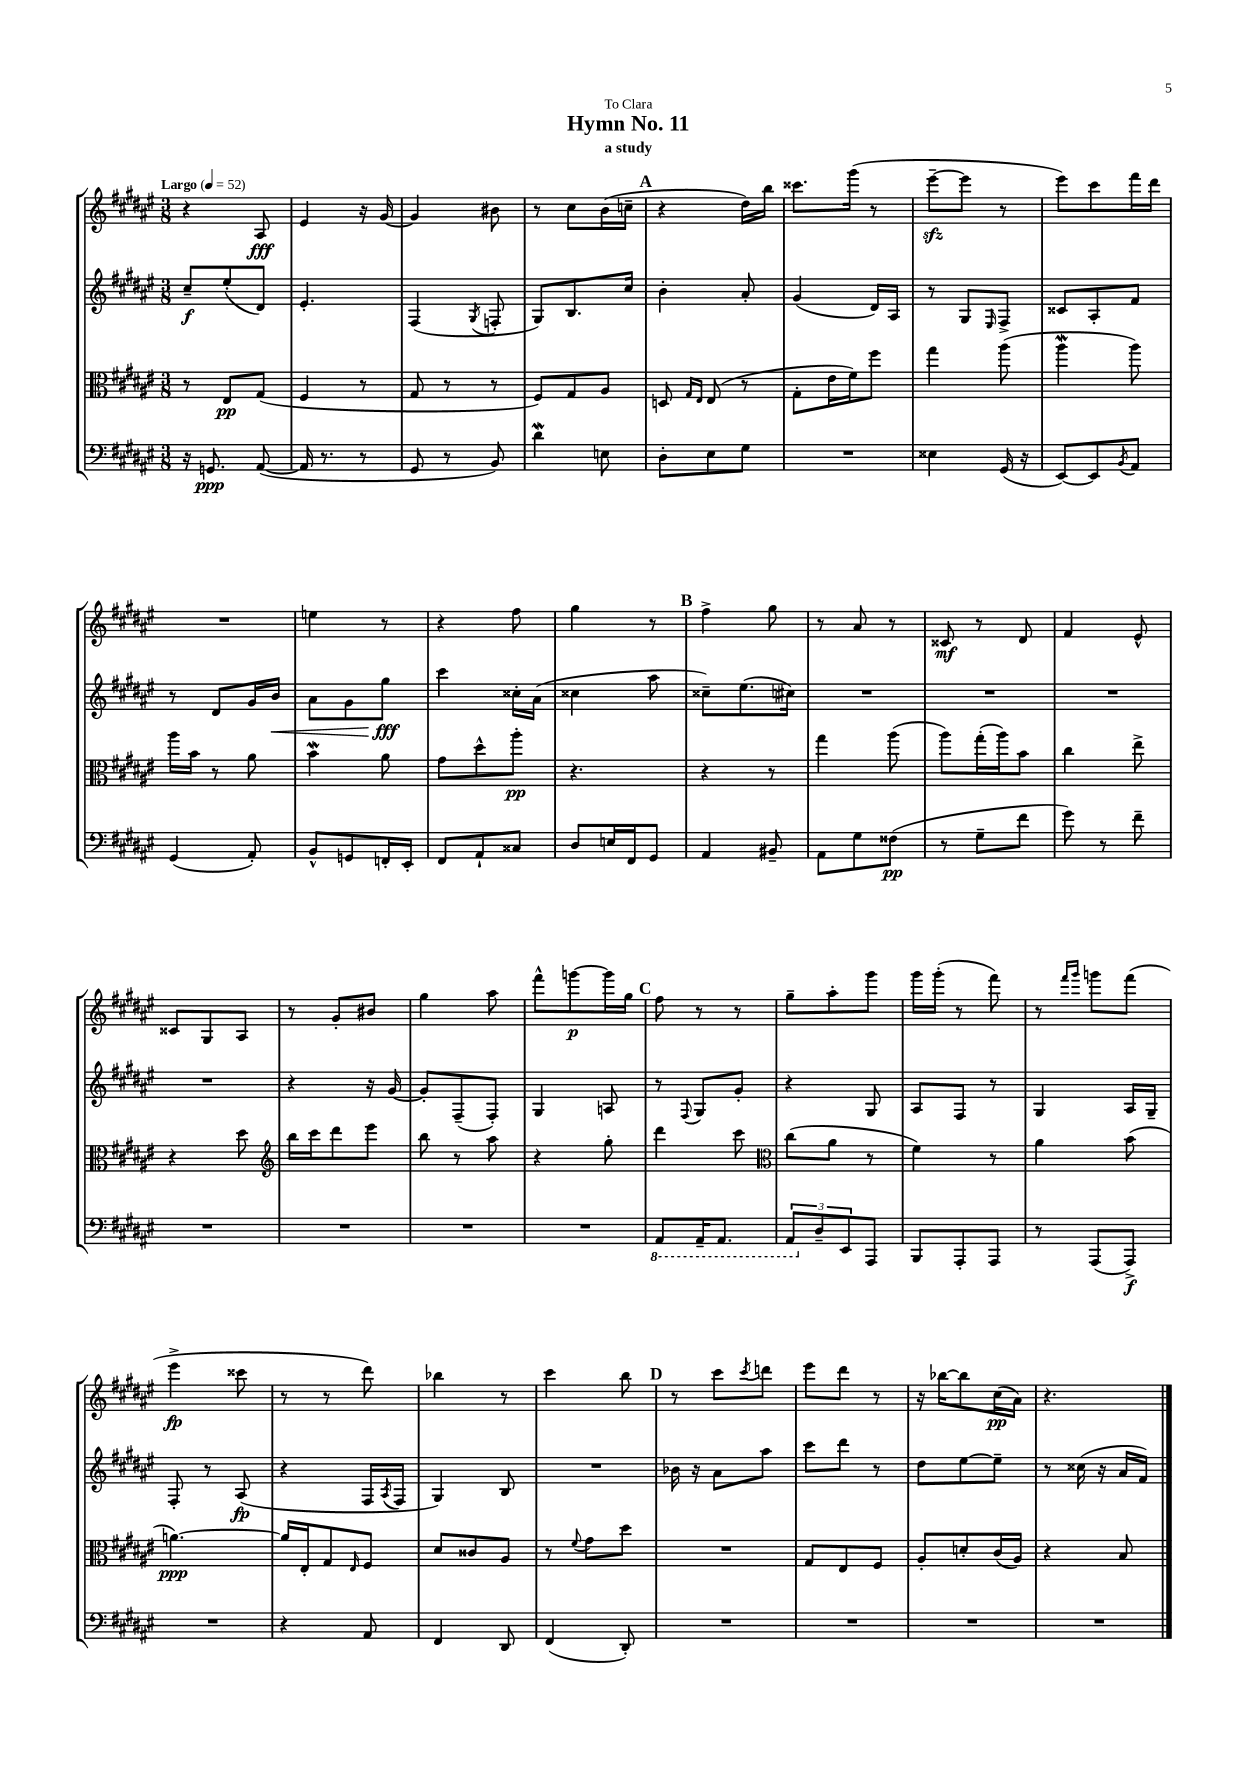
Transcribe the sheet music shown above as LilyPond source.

\header { title = "Hymn No. 11" subtitle = "a study" dedication = "To Clara" }
<<
\new StaffGroup <<
\new Staff = "s0" {
    \clef treble \key fis \major \numericTimeSignature \time 3/8 \tempo "Largo" 4 = 52
    r4 ais8\fff |
    eis'4 r16 gis'16~ |
    gis'4 bis'8 |
    r8 cis''8 b'16( c''16-- |
    \mark \markup { \bold "A" } r4 dis''16) b''16 |
    cisis'''8. gis'''16( r8 |
    eis'''8~--\sfz eis'''8 r8 |
    eis'''8) cis'''8 fis'''16 dis'''16 |
    R4. |
    e''4 r8 |
    r4 fis''8 |
    gis''4 r8 |
    \mark \markup { \bold "B" } fis''4-> gis''8 |
    r8 ais'8 r8 |
    cisis'8\mf r8 dis'8 |
    fis'4 eis'8-^ |
    cisis'8 gis8 ais8 |
    r8 gis'8-. bis'8 |
    gis''4 ais''8 |
    fis'''8-^ g'''8~\p g'''16 gis''16 |
    \mark \markup { \bold "C" } fis''8 r8 r8 |
    gis''8-- ais''8-. gis'''8 |
    gis'''16 gis'''16-.( r8 fis'''8) |
    r8 \grace { fis'''16 gis'''16 } g'''8 fis'''8( |
    eis'''4->\fp cisis'''8 |
    r8 r8 dis'''8) |
    bes''4 r8 |
    cis'''4 b''8 |
    \mark \markup { \bold "D" } r8 cis'''8 \acciaccatura { cis'''8 } d'''8 |
    eis'''8 dis'''8 r8 |
    r16 bes''16~ bes''8 cis''16\pp( ais'16) |
    r4. \bar "|." |
}
\new Staff = "s1" {
    \clef treble \key fis \major \numericTimeSignature \time 3/8
    cis''8--\f eis''8-.( dis'8) |
    eis'4.-. |
    fis4( \acciaccatura { gis8 } f8-. |
    gis8) b8. cis''16 |
    \mark \markup { \bold "A" } b'4-. ais'8-. |
    gis'4( dis'16) ais16 |
    r8 gis8 \grace { eis16 } fis8-> |
    cisis'8 ais8-. fis'8 |
    r8 dis'8 gis'16 b'16\< |
    ais'8 gis'8 gis''8\fff\! |
    cis'''4 cisis''16-. ais'16( |
    cisis''4 ais''8 |
    \mark \markup { \bold "B" } cisis''8--) eis''8.( cis''16) |
    R4. |
    R4. |
    R4. |
    R4. |
    r4 r16 gis'16~ |
    gis'8-. fis8--( fis8-.) |
    gis4 a8 |
    \mark \markup { \bold "C" } r8 \appoggiatura { fis8 } gis8 gis'8-. |
    r4 gis8 |
    ais8 fis8 r8 |
    gis4 ais16 gis16-- |
    fis8-. r8 ais8\fp( |
    r4 fis16 \acciaccatura { ais8 } fis16 |
    gis4) b8 |
    R4. |
    \mark \markup { \bold "D" } bes'16 r16 ais'8 ais''8 |
    cis'''8 dis'''8 r8 |
    dis''8 eis''8~ eis''8-- |
    r8 cisis''16( r16 ais'16 fis'16) \bar "|." |
}
\new Staff = "s2" {
    \clef alto \key fis \major \numericTimeSignature \time 3/8
    r8 eis8\pp gis8( |
    fis4 r8 |
    gis8 r8 r8 |
    fis8) gis8 ais8 |
    \mark \markup { \bold "A" } d8 \grace { gis16 eis16 } eis8( r8 |
    gis8-. eis'16 fis'16) fis''8 |
    gis''4 ais''8( |
    ais''4\mordent ais''8) |
    ais''16 b'16 r8 ais'8 |
    b'4\mordent ais'8 |
    gis'8 dis''8-^ ais''8-.\pp |
    r4. |
    \mark \markup { \bold "B" } r4 r8 |
    gis''4 ais''8( |
    ais''8) gis''16-.( ais''16) b'8 |
    cis''4 eis''8-> |
    r4 dis''8 |
    \clef treble b''16 cis'''16 dis'''8 eis'''8 |
    b''8 r8 ais''8 |
    r4 gis''8-. |
    \mark \markup { \bold "C" } dis'''4 cis'''8 |
    \clef alto cis''8( ais'8 r8 |
    fis'4) r8 |
    ais'4 b'8( |
    a'4.~\ppp) |
    a'16 eis16-. gis8 \grace { eis16 } fis8 |
    dis'8 cisis'8 ais8 |
    r8 \appoggiatura { fis'8 } gis'8 dis''8 |
    \mark \markup { \bold "D" } R4. |
    gis8 eis8 fis8 |
    ais8-. d'8-. cis'16( ais16) |
    r4 b8 \bar "|." |
}
\new Staff = "s3" {
    \clef bass \key fis \major \numericTimeSignature \time 3/8
    r16 g,8.\ppp ais,8~( |
    ais,16 r8. r8 |
    gis,8 r8 b,8) |
    dis'4\mordent e8 |
    \mark \markup { \bold "A" } dis8-. eis8 gis8 |
    R4. |
    eisis4 gis,16( r16 |
    eis,8~) eis,8 \acciaccatura { b,8 } ais,8 |
    gis,4( ais,8-.) |
    b,8-^ g,8 f,16-. eis,16-. |
    fis,8 ais,8-! cisis8 |
    dis8 e16 fis,16 gis,8 |
    \mark \markup { \bold "B" } ais,4 bis,8-- |
    ais,8 gis8 fisis8\pp( |
    r8 gis8-- fis'8 |
    gis'8) r8 fis'8-- |
    R4. |
    R4. |
    R4. |
    R4. |
    \mark \markup { \bold "C" } \ottava #-1 ais,,8 ais,,16-- ais,,8. |
    \tuplet 3/2 { ais,,8 \ottava #0 dis8-- eis,8 } ais,,8 |
    b,,8 ais,,8-. ais,,8 |
    r8 ais,,8( ais,,8->\f) |
    R4. |
    r4 ais,8 |
    fis,4 dis,8 |
    fis,4( dis,8-.) |
    \mark \markup { \bold "D" } R4. |
    R4. |
    R4. |
    R4. \bar "|." |
}
>>
>>
\layout { \context { \Score \remove "Bar_number_engraver" } }
